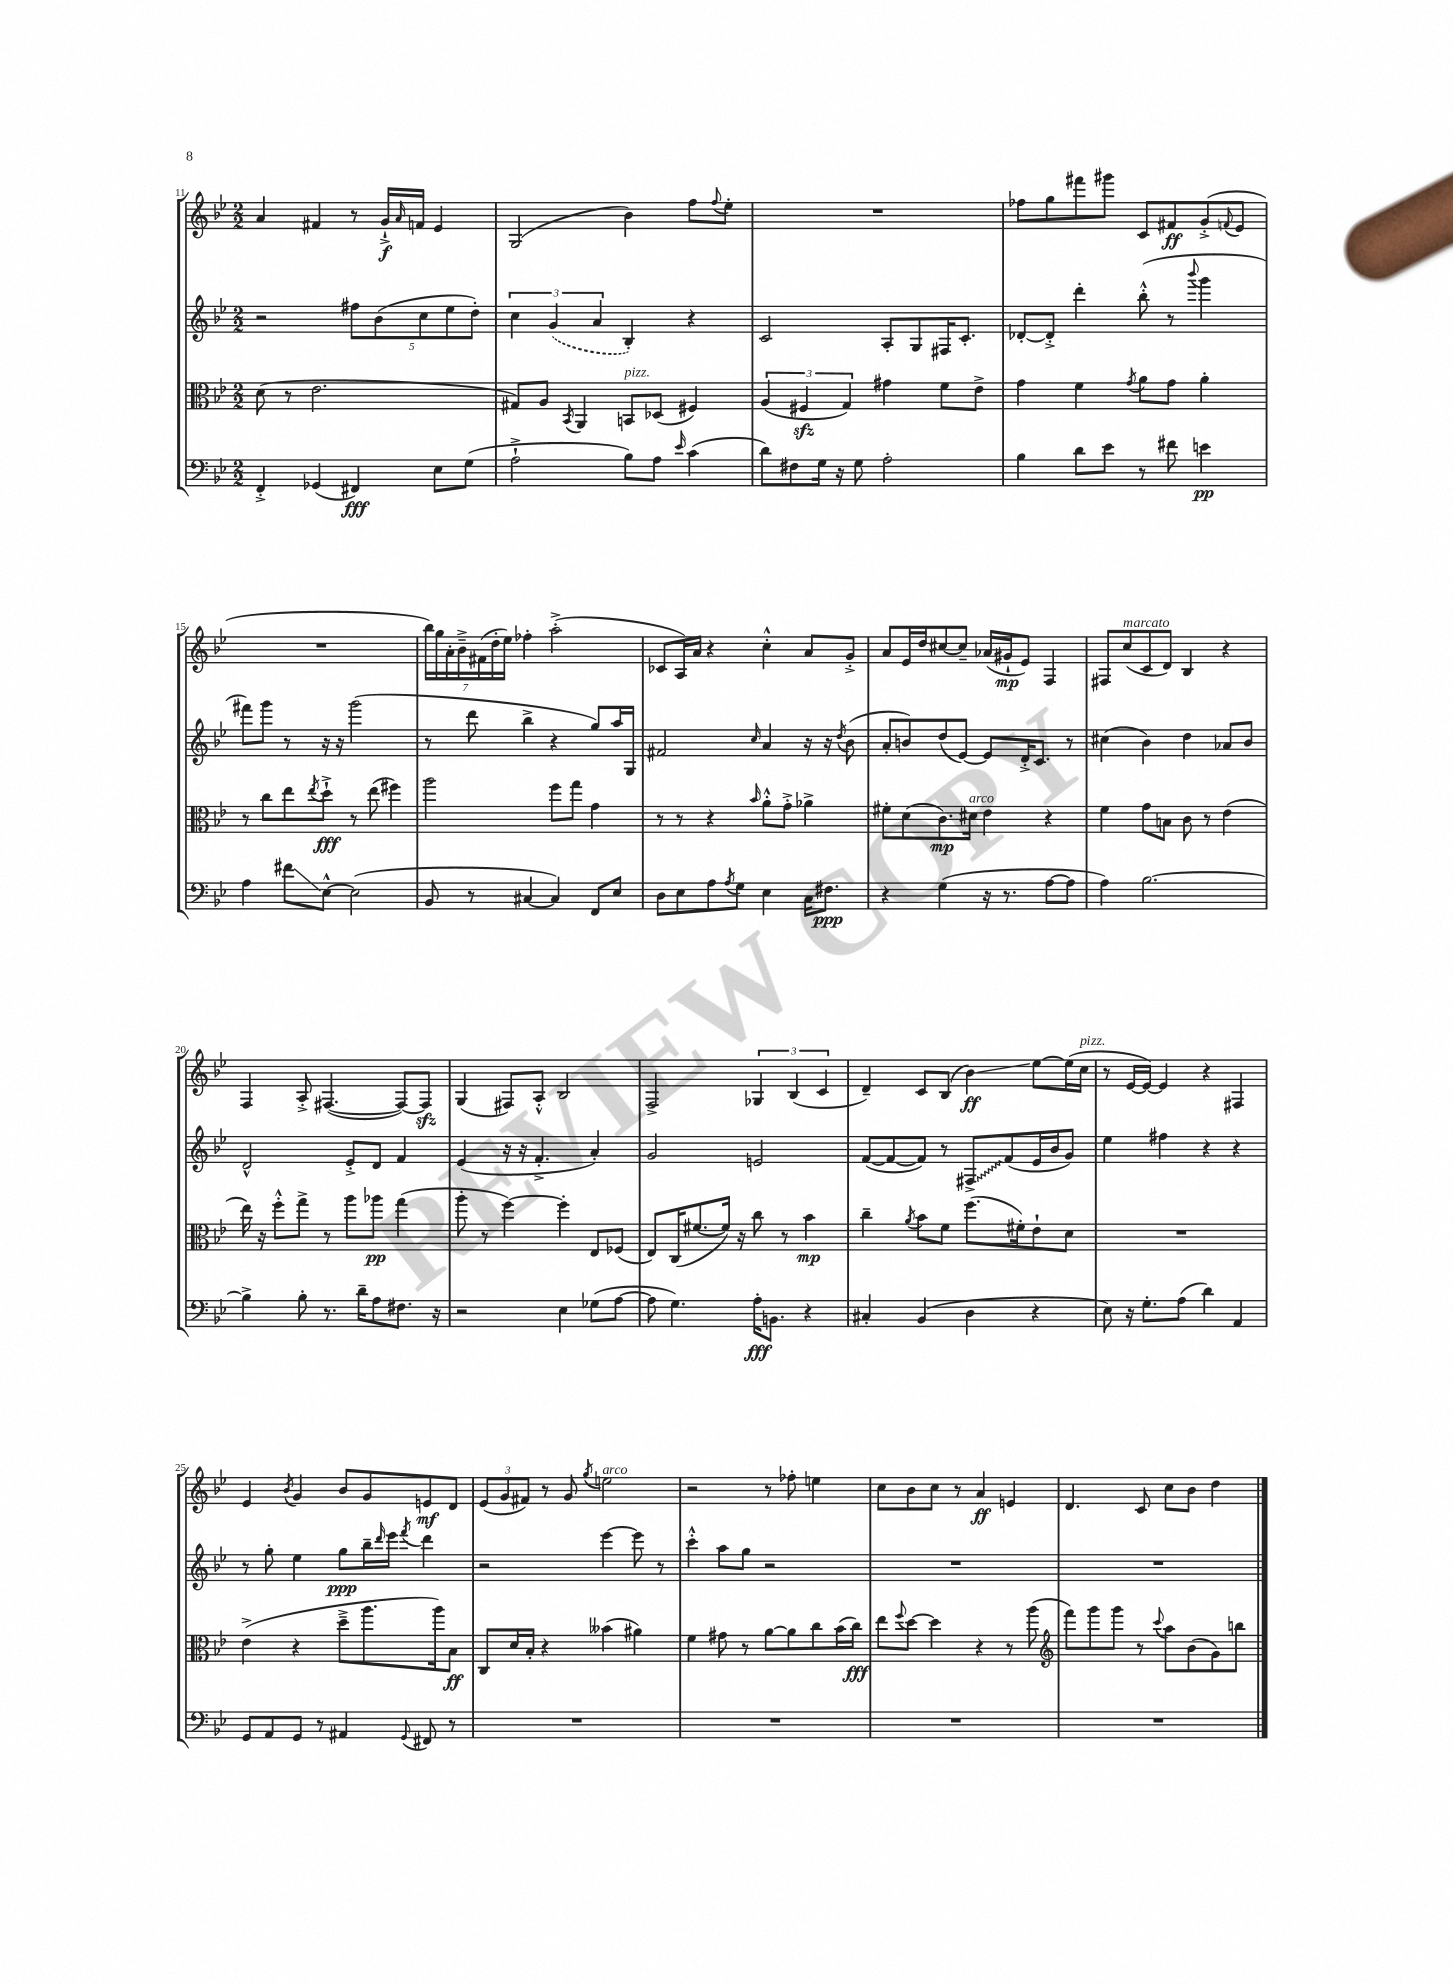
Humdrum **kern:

**kern	**kern	**kern	**kern
*staff4	*staff3	*staff2	*staff1
*clefF4	*clefC3	*clefG2	*clefG2
*k[b-e-]	*k[b-e-]	*k[b-e-]	*k[b-e-]
*M2/2	*M2/2	*M2/2	*M2/2
4FF'^	(8d	2r	4a
.	8r	.	.
(4GG-	2.e-	.	4f#
4FF#)	.	10ff#	8r
.	.	(10b-	.
.	.	.	16g`^
.	.	.	16qqa
.	.	.	16f
.	.	10cc	.
8E-	.	.	4e-
.	.	10ee-	.
(8G	.	.	.
.	.	10dd')	.
=	=	=	=
2A`^	8G#)	6cc	(2G
.	8A	.	.
.	.	(6g	.
.	8qBB-	.	.
.	4AA	.	.
.	.	6a	.
8B-)	8BB	4B-')	4b-)
8A	(8D-	.	.
16qqe-	.	.	.
(4c	4F#)	4r	8ff
.	.	.	8qqff
.	.	.	8ee-'
=	=	=	=
8d)	(6A	2c	1r
8F#	.	.	.
.	6F#	.	.
16G	.	.	.
16r	.	.	.
.	6G)	.	.
8G	.	.	.
2A'	4g#	8A'	.
.	.	8G	.
.	8f	16F#	.
.	.	8.c'	.
.	8e-^	.	.
=	=	=	=
4B-	4g	[8d-'	8ff-
.	.	8d-'^]	8gg
8d	4f	4ddd'	8fff#
8e-	.	.	8ggg#
.	8qg	.	.
8r	8a	(8bb-'^^	8c
8f#	8g	8r	8f#
.	.	8qqbbb-	.
4e	4a'	4ggg	(8g'^
.	.	.	8qqf
.	.	.	8e-
=	=	=	=
4A	8r	8fff#)	1r
.	8cc	8ggg	.
8f#	8ee-	8r	.
.	8qee-	.	.
[8E-^^	8dd`^	16r	.
.	.	16r	.
(2E-]	8r	(2ggg	.
.	(8ee-	.	.
.	4ff#)	.	.
=	=	=	=
8BB-	2aa	8r	28bb-)
.	.	.	28gg
.	.	.	28a'
.	.	.	28b-~^
8r	.	8ddd	.
.	.	.	(28f#
.	.	.	28dd'
.	.	.	28ee-)
[4C#	.	4bb-^	4ff-'
4C#])	8ff	4r	(2aa'^
.	8gg	.	.
8FF	4g	8gg)	.
8E-	.	16aa	.
.	.	16G	.
=	=	=	=
8D	8r	2f#	8c-
8E-	8r	.	16A)
.	.	.	16a
8A	4r	.	4r
8qA	.	.	.
8G	.	.	.
.	16qqb-	16qqcc	.
4E-	8a'^^	4a	4cc'^^
.	8g'^	.	.
16C	4a-^	16r	8a
8.F#	.	16r	.
.	.	8qdd	.
.	.	(8b-	8g'^
=	=	=	=
4r	8f#'	8a'	8a
.	(8d	8b)	16e-
.	.	.	16dd
(4G	8.c)	(8dd	[8cc#
.	.	[8e-)	8cc#~]
.	16d#	.	.
16r	4e-	8e-]	(16a-
8.r	.	.	16g#`
.	.	16d'^	8e-)
.	.	8.c	.
[8A	4r	.	4F
8A]	.	8r	.
=	=	=	=
4A)	4f	(4cc#	8F#
.	.	.	(8cc
[2.B-	8g	4b-)	8c
.	8B	.	8d)
.	8c	4dd	4B-
.	8r	.	.
.	(4e-	8a-	4r
.	.	8b-	.
=	=	=	=
4B-^]	16ee-)	2d^^	4F
.	16r	.	.
.	8ff'^^	.	.
8B-'	8gg^	.	8A'^
8.r	8r	.	([4.F#
.	8aa	8e-'^	.
16d~	.	.	.
8A	8aa-	8d	.
8.F#	(4gg	4f	8F#_)
.	.	.	8F#]
16r	.	.	.
=	=	=	=
2r	8aa'	(4e-	(4G
.	8r	.	.
.	[4ff)	16r	8F#)
.	.	16r	.
.	.	4.f'^	8A'^^
4E-	4ff']	.	2B-
(8G-	8E-	4a')	.
[8A	(8F-	.	.
=	=	=	=
8A]	8E-)	2g	2F^
4.G)	(16C	.	.
.	[8.f#	.	.
.	16f#])	.	.
.	16r	.	.
16A'	8cc	2e	6G-
8.BB	.	.	.
.	8r	.	.
.	.	.	(6B-
4r	4b-	.	.
.	.	.	6c
=	=	=	=
4C#'	4cc~	([8f	4d~)
.	.	8f_	.
.	8qa	.	.
(4BB-	8b-	8f])	8c
.	8f	8r	(8B-
4D	(8.ff	8F#^	4b-)
.	.	(8f	.
.	16f#')	.	.
4r	8e-`	16e-	[8ee-
.	.	16b-	.
.	8d	8g)	(16ee-]
.	.	.	16cc
=	=	=	=
8E-)	1r	4ee-	8r
16r	.	.	[16e-
8.G'	.	.	16e-_)
.	.	4ff#	4e-]
(8A	.	.	.
4d)	.	4r	4r
4AA	.	4r	4F#
=	=	=	=
8GG	(4e-^	8r	4e-
8AA	.	8gg'	.
.	.	.	8qb-
8GG	4r	4ee-	4g
8r	.	.	.
4AA#	8dd~^	8gg	8b-
.	8.aa	16bb-~	8g
.	.	16qqddd	.
.	.	16eee-	.
8qqGG	.	8qfff	.
8FF#	.	4ddd	8e
.	16aa)	.	.
8r	8B-	.	8d
=	=	=	=
1r	8C	2r	(12e-
.	.	.	12g
.	16d	.	.
.	.	.	12f#)
.	16B-'	.	.
.	4r	.	8r
.	.	.	8g
.	.	.	8qgg
.	(4b--	[4eee-	2ee
.	4a#)	8eee-]	.
.	.	8r	.
=	=	=	=
1r	4f	4ccc'^^	2r
.	8g#	8aa	.
.	8r	8gg	.
.	[8a	2r	8r
.	8a]	.	8ff-'
.	8cc	.	4ee
.	(16b-	.	.
.	16cc)	.	.
=	=	=	=
1r	8ee-	1r	8cc
.	8qqff	.	.
.	[8dd	.	8b-
.	4dd]	.	8cc
.	.	.	8r
.	4r	.	4a
.	8r	.	4e
.	(8aa	.	.
=	=	=	=
*	*clefG2	*	*
1r	8fff)	1r	4.d
.	8ggg	.	.
.	8ggg	.	.
.	8r	.	8c
.	8qqccc	.	.
.	8aa	.	8cc
.	(8b-	.	8b-
.	8g)	.	4dd
.	8bb	.	.
==	==	==	==
*-	*-	*-	*-
